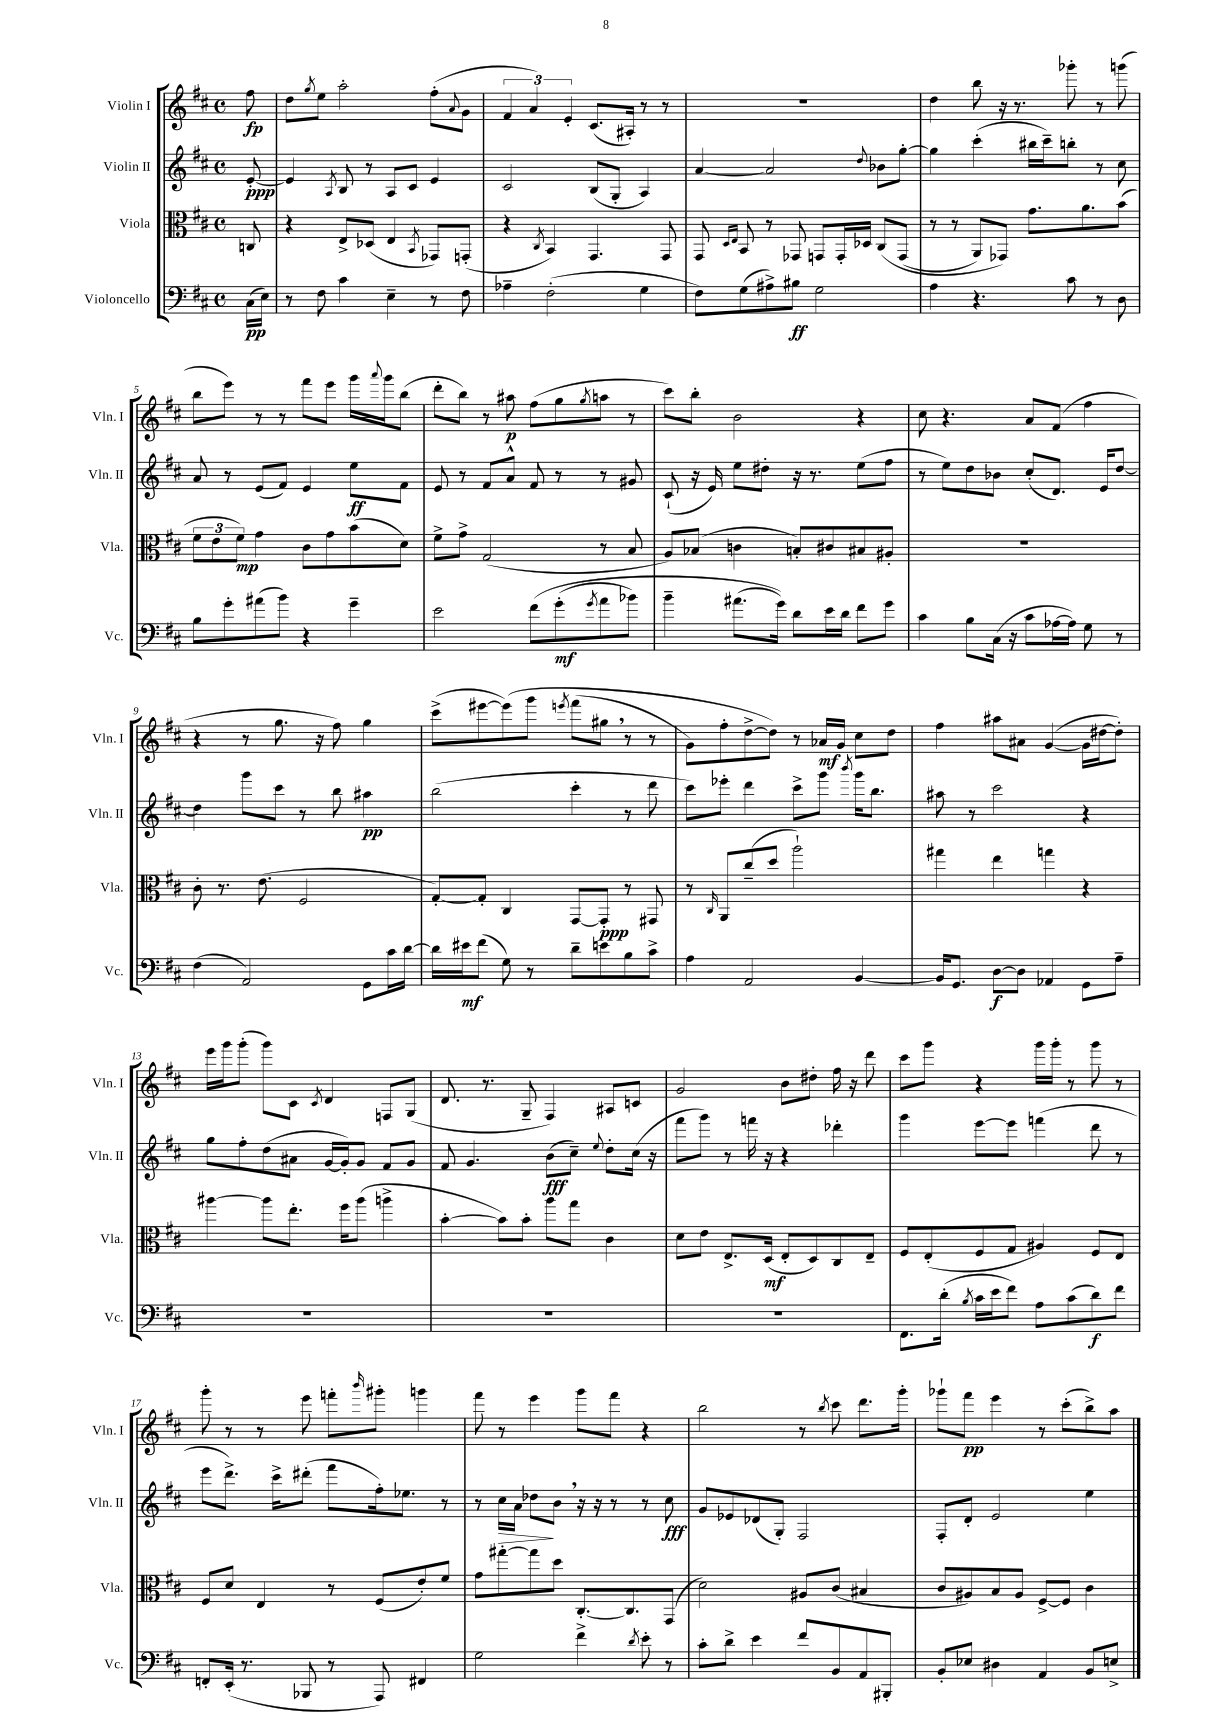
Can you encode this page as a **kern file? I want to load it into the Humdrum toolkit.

**kern	**dynam	**kern	**dynam	**kern	**dynam	**kern	**dynam
*part4	*part4	*part3	*part3	*part2	*part2	*part1	*part1
*staff4	*staff4	*staff3	*staff3	*staff2	*staff2	*staff1	*staff1
*I"Violoncello	*	*I"Viola	*	*I"Violin II	*	*I"Violin I	*
*I'Vc.	*	*I'Vla.	*	*I'Vln. II	*	*I'Vln. I	*
*clefF4	*	*clefC3	*	*clefG2	*	*clefG2	*
*k[f#c#]	*	*k[f#c#]	*	*k[f#c#]	*	*k[f#c#]	*
*M4/4	*	*M4/4	*	*M4/4	*	*M4/4	*
*met(c)	*	*met(c)	*	*met(c)	*	*met(c)	*
=	=	=	=	=	=	=	=
(16C#\LL	pp	8Cn/	.	[8e'/	ppp	8ff#\	fp
16E\JJ)	.	.	.	.	.	.	.
=1	=1	=1	=1	=1	=1	=1	=1
8r	.	4r	.	4e/]	.	8dd\L	.
.	.	.	.	.	.	8qgg/	.
8F#\	.	.	.	.	.	8ee\J	.
.	.	.	.	8qA/	.	.	.
4c#\	.	8E^/L	.	8B/	.	2aa'\	.
.	.	(8D-X/J	.	8r	.	.	.
4E~\	.	4E/	.	8A/L	.	.	.
.	.	.	.	8c#/J	.	.	.
.	.	8qBB/	.	.	.	.	.
8r	.	8GG-X/L)	.	4e/	.	(8ff#'\L	.
.	.	.	.	.	.	8qqa/	.
8F#\	.	(8GGn'/J	.	.	.	8g\J	.
=2	=2	=2	=2	=2	=2	=2	=2
4A-X~\	.	4r	.	2c#/	.	6f#/	.
.	.	.	.	.	.	6a/)	.
.	.	8qC#/	.	.	.	.	.
(2F#'\	.	4BB/)	.	.	.	.	.
.	.	.	.	.	.	6e'/	.
.	.	4.GG/	.	(8B/L	.	(8.c#/L	.
.	.	.	.	8G'/J	.	.	.
.	.	.	.	.	.	16A#X'/Jk)	.
4G\	.	.	.	4A/)	.	8r	.
.	.	8GG/	.	.	.	8r	.
=3	=3	=3	=3	=3	=3	=3	=3
8F#\L)	.	8GG/	.	[4a/	.	1r	.
.	.	16qqD/LL	.	.	.	.	.
.	.	16qqE/JJ	.	.	.	.	.
(8G\	.	8BB/	.	.	.	.	.
8A#X^\)	.	8r	.	2a/]	.	.	.
8B#X\J	ff	8GG-X/	.	.	.	.	.
2G\	.	8GGn/L	.	.	.	.	.
.	.	16GG'/L	.	.	.	.	.
.	.	16D-X/JJ	.	.	.	.	.
.	.	.	.	8qqdd/	.	.	.
.	.	(8C#/L	.	8b-X\L	.	.	.
.	.	(8GG/J	.	[8gg'\J	.	.	.
=4	=4	=4	=4	=4	=4	=4	=4
4A\	.	8r	.	4gg\]	.	4dd\	.
.	.	8r	.	.	.	.	.
4.r	.	8AA/L)	.	(4ccc#'\	.	8bb\	.
.	.	8GG-X/J)	.	.	.	16r	.
.	.	.	.	.	.	8.r	.
.	.	8.g\L	.	16bb#X\LL	.	.	.
.	.	.	.	16ccc#~\J)	.	.	.
8c#\	.	.	.	8bbn'\J	.	8ggg-X'\	.
.	.	8.a\	.	.	.	.	.
8r	.	.	.	8r	.	8r	.
8D\	.	(8b\J	.	8cc#\	.	(8gggn\	.
!!LO:LB:g=z
=5	=5	=5	=5	=5	=5	=5	=5
8B\L	.	12f#\L	.	8a/	.	8bb\L	.
.	.	12e\	.	.	.	.	.
8g'\	.	.	.	8r	.	8eee\J)	.
.	.	12f#\J)	mp	.	.	.	.
(8a#X\	.	4g\	.	(8e/L	.	8r	.
8b\J)	.	.	.	8f#/J)	.	8r	.
4r	.	8c#\L	.	4e/	.	8fff#\L	.
.	.	8g\	.	.	.	8eee\J	.
4g~\	.	(8b\	.	8ee\L	ff	16ggg\LL	.
.	.	.	.	.	.	8qqaaa/	.
.	.	.	.	.	.	16ggg\J	.
.	.	8d\J)	.	8f#\J	.	(8bb\J	.
=6	=6	=6	=6	=6	=6	=6	=6
2e\	.	8f#^\L	.	8e/	.	8ddd'\L	.
.	.	8g^\J	.	8r	.	8bb\J)	.
.	.	(2G/	.	8f#/L	.	8r	.
.	.	.	.	8a^^/J	.	8aa#X\	p
(8f#\L	.	.	.	8f#/	.	(8ff#\L	.
(8g'\	mf	.	.	8r	.	8gg\	.
8qg/	.	.	.	.	.	8qgg/	.
8a\	.	8r	.	8r	.	8aan\J	.
8b-X\J)	.	8B/	.	8g#X/	.	8r	.
=7	=7	=7	=7	=7	=7	=7	=7
4b~\	.	8A/L)	.	(8c#`/	.	8ccc#\L)	.
.	.	(8B-X/J	.	16r	.	8bb'\J	.
.	.	.	.	16e/)	.	.	.
(8.a#X\L	.	4cn\	.	8ee\L	.	2b\	.
.	.	.	.	8dd#X'\J	.	.	.
16g\Jk))	.	.	.	.	.	.	.
8d\L	.	8Bn'/L)	.	16r	.	.	.
.	.	.	.	8.r	.	.	.
16e\L	.	8c#X/	.	.	.	.	.
16d\JJ	.	.	.	.	.	.	.
8f#\L	.	8B#X/	.	(8ee\L	.	4r	.
8g\J	.	8A#X'/J	.	8ff#\J	.	.	.
=8	=8	=8	=8	=8	=8	=8	=8
4c#\	.	1r	.	8r	.	8cc#\	.
.	.	.	.	8ee\L)	.	4.r	.
8B\L	.	.	.	8dd\	.	.	.
(16C#\Jk	.	.	.	8b-X\J	.	.	.
16r	.	.	.	.	.	.	.
8c#\L	.	.	.	(8cc#'/L	.	8a/L	.
[16A-X\L	.	.	.	8.d/J)	.	(8f#/J	.
16A-\JJ])	.	.	.	.	.	.	.
8G\	.	.	.	.	.	4ff#\	.
.	.	.	.	16e/KL	.	.	.
8r	.	.	.	[8dd/J	.	.	.
!!LO:LB:g=z
=9	=9	=9	=9	=9	=9	=9	=9
(4F#\	.	8c#'\	.	4dd\]	.	4r	.
.	.	8.r	.	.	.	.	.
2AA/)	.	.	.	8ggg\L	.	8r	.
.	.	(8.e\	.	.	.	.	.
.	.	.	.	8ccc#\J	.	8.gg\	.
.	.	2F#/	.	8r	.	.	.
.	.	.	.	.	.	16r	.
.	.	.	.	8bb\	.	8ff#\)	.
8GG\L	.	.	.	4aa#X\	pp	4gg\	.
16c#\L	.	.	.	.	.	.	.
[16d\JJ	.	.	.	.	.	.	.
=10	=10	=10	=10	=10	=10	=10	=10
16d\LL]	.	[8G'/L)	.	(2bb\	.	(8ccc#^\L	.
16e#X\J	mf	.	.	.	.	.	.
(8f#\J	.	8G'/J]	.	.	.	[8eee#X\	.
8G\)	.	4C#/	.	.	.	(8eee#\])	.
8r	.	.	.	.	.	8ggg\J	.
.	.	.	.	.	.	8qeeen/	.
8d~\L	.	[8GG/L	.	4ccc#'\	.	(8fff#\L	.
8en\	.	8GG'/J]	ppp	.	.	8gg#X,\J	.
8B\	.	8r	.	8r	.	8r	.
8c#^\J	.	8GG#X/	.	8ddd\	.	8r	.
=11	=11	=11	=11	=11	=11	=11	=11
4A\	.	8r	.	8ccc#\L)	.	8g\L)	.
.	.	16qqC#/	.	.	.	.	.
.	.	8AA/L	.	8eee-X'\J	.	8ff#'\	.
2AA/	.	(8cc#~/	.	4ddd\	.	[8dd^\	.
.	.	8dd/J	.	.	.	8dd\J])	.
.	.	2aa`\)	.	8ccc#^\L	.	8r	.
.	.	.	.	8ggg\J	.	16a-X/LL	mf
.	.	.	.	.	.	16g/JJ	.
.	.	.	.	8qbbb/	.	.	.
[4BB/	.	.	.	16ggg\KL	.	8cc#\L	.
.	.	.	.	8.bb\J	.	.	.
.	.	.	.	.	.	8dd\J	.
=12	=12	=12	=12	=12	=12	=12	=12
16BB/KL]	.	4gg#X\	.	8aa#X\	.	4ff#\	.
8.GG/J	.	.	.	.	.	.	.
.	.	.	.	8r	.	.	.
[8D\L	f	4ee\	.	2ccc#\	.	8aa#X\L	.
8D\J]	.	.	.	.	.	8a#X\J	.
4AA-X/	.	4ggn\	.	.	.	([4g/	.
8GG\L	.	4r	.	4r	.	16g\LL]	.
.	.	.	.	.	.	[16dd#X\J	.
8A~\J	.	.	.	.	.	8dd#'\J])	.
!!LO:LB:g=z
=13	=13	=13	=13	=13	=13	=13	=13
1r	.	[4aa#X\	.	8gg\L	.	16eee\LL	.
.	.	.	.	.	.	16ggg\J	.
.	.	.	.	8ff#'\	.	(8ggg'\J	.
.	.	8aa#\L]	.	(8dd\	.	8ggg\L)	.
.	.	8.ee'\J	.	8a#X\J	.	8c#\J	.
.	.	.	.	.	.	8qc#/	.
.	.	.	.	[16g/LL	.	4d/	.
.	.	16ff#\KL	.	16g'/J])	.	.	.
.	.	(8aa#\J	.	8g/J	.	.	.
.	.	4aan^\	.	8f#/L	.	8Fn/L	.
.	.	.	.	8g/J	.	(8G/J	.
=14	=14	=14	=14	=14	=14	=14	=14
1r	.	[4b'\	.	8f#/	.	8.d/	.
.	.	.	.	4.g/	.	.	.
.	.	.	.	.	.	8.r	.
.	.	8b\L])	.	.	.	.	.
.	.	8b'\J	.	.	.	8G~/	.
.	.	8aa\L	.	(8b\L	fff	4F#/)	.
.	.	8gg\J	.	8cc#~\J)	.	.	.
.	.	.	.	8qqee/	.	.	.
.	.	4c#\	.	8dd'\L	.	8A#X/L	.
.	.	.	.	(16cc#\Jk	.	8cn/J	.
.	.	.	.	16r	.	.	.
=15	=15	=15	=15	=15	=15	=15	=15
1r	.	8d\L	.	8fff#\L	.	2g/	.
.	.	8e\J	.	8ggg\J)	.	.	.
.	.	8.E^/L	.	8r	.	.	.
.	.	.	.	16fffn\	.	.	.
.	.	(16D/Jk	mf	16r	.	.	.
.	.	8E'/L	.	4r	.	8b\L	.
.	.	8D/)	.	.	.	8dd#X'\J	.
.	.	8C#/	.	4ddd-X'\	.	16ff#\	.
.	.	.	.	.	.	16r	.
.	.	8E~/J	.	.	.	8ddd\	.
=16	=16	=16	=16	=16	=16	=16	=16
8.FF#\L	.	8F#/L	.	4ggg\	.	8ccc#\L	.
.	.	(8E'/	.	.	.	8ggg\J	.
(16d'\Jk	.	.	.	.	.	.	.
8qB/	.	.	.	.	.	.	.
16c#\LL	.	8F#/	.	[8eee\L	.	4r	.
16e\J	.	.	.	.	.	.	.
8f#\J)	.	8G/J	.	8eee\J]	.	.	.
8A\L	.	4A#X/)	.	(4fffn\	.	16ggg\LL	.
.	.	.	.	.	.	16ggg'\JJ	.
(8c#\	.	.	.	.	.	8r	.
8d\)	f	8F#/L	.	8ddd\	.	8ggg\	.
8f#\J	.	8E/J	.	8r	.	8r	.
!!LO:LB:g=z
=17	=17	=17	=17	=17	=17	=17	=17
8FFn'/L	.	8F#/L	.	8eee\L	.	8ggg'\	.
(16EE'/Jk	.	8d/J	.	8.ddd^\J)	.	8r	.
8.r	.	.	.	.	.	.	.
.	.	4E/	.	.	.	8r	.
.	.	.	.	16ccc#^\KL	.	.	.
8BBB-X/	.	.	.	(8ddd#X'\J	.	8eee\	.
8r	.	8r	.	8fff#\L	.	8fffn'\L	.
.	.	.	.	.	.	16qqbbb/	.
8AAA/)	.	(8F#/L	.	16ff#'\k)	.	8ggg#X'\J	.
.	.	.	.	8.ee-X\J	.	.	.
4FF#X/	.	8e'/)	.	.	.	4gggn\	.
.	.	8f#/J	.	8r	.	.	.
=18	=18	=18	=18	=18	=18	=18	=18
2G\	.	8g\L	.	8r	.	8fff#\	.
!	!	!	!	!	!LO:HP:b	!	!
.	.	[8gg#X'\	.	16cc#\LL	>	8r	.
.	.	.	.	16a\JJ	.	.	.
.	.	8gg#\]	.	8dd-X\L	.	4eee\	.
.	.	8dd\J	.	8b,\J	]	.	.
4f#^\	.	[8.C#'/L	.	16r	.	8ggg\L	.
.	.	.	.	16r	.	.	.
.	.	.	.	8r	.	8fff#\J	.
.	.	8.C#/]	.	.	.	.	.
8qd/	.	.	.	.	.	.	.
8e'\	.	.	.	8r	.	4r	.
8r	.	(8GG/J	.	8cc#\	fff	.	.
=19	=19	=19	=19	=19	=19	=19	=19
8c#'\L	.	2d\)	.	8g/L	.	2bb\	.
8d^\J	.	.	.	8e-X/	.	.	.
4e\	.	.	.	(8d-X/	.	.	.
.	.	.	.	8G'/J)	.	.	.
8f#/L	.	8A#X/L	.	2F#/	.	8r	.
.	.	.	.	.	.	8qbb/	.
8BB/	.	(8c#/J	.	.	.	8ccc#\	.
8AA/	.	4B#X/	.	.	.	8.ddd\L	.
8BBB#X'/J	.	.	.	.	.	.	.
.	.	.	.	.	.	16ggg'\Jk	.
=20	=20	=20	=20	=20	=20	=20	=20
8BB'/L	.	8c#/L	.	8F#'/L	.	8ggg-X`\L	.
8E-X/J	.	8A#X/)	.	8d'/J	.	8fff#\J	pp
4D#X\	.	8B/	.	2e/	.	4eee\	.
.	.	8A#/J	.	.	.	.	.
4AA/	.	[8F#^/L	.	.	.	8r	.
.	.	8F#/J]	.	.	.	(8ccc#'\L	.
8BB/L	.	4c#\	.	4ee\	.	8bb^\)	.
8En^/J	.	.	.	.	.	8aa\J	.
==	==	==	==	==	==	==	==
*-	*-	*-	*-	*-	*-	*-	*-
